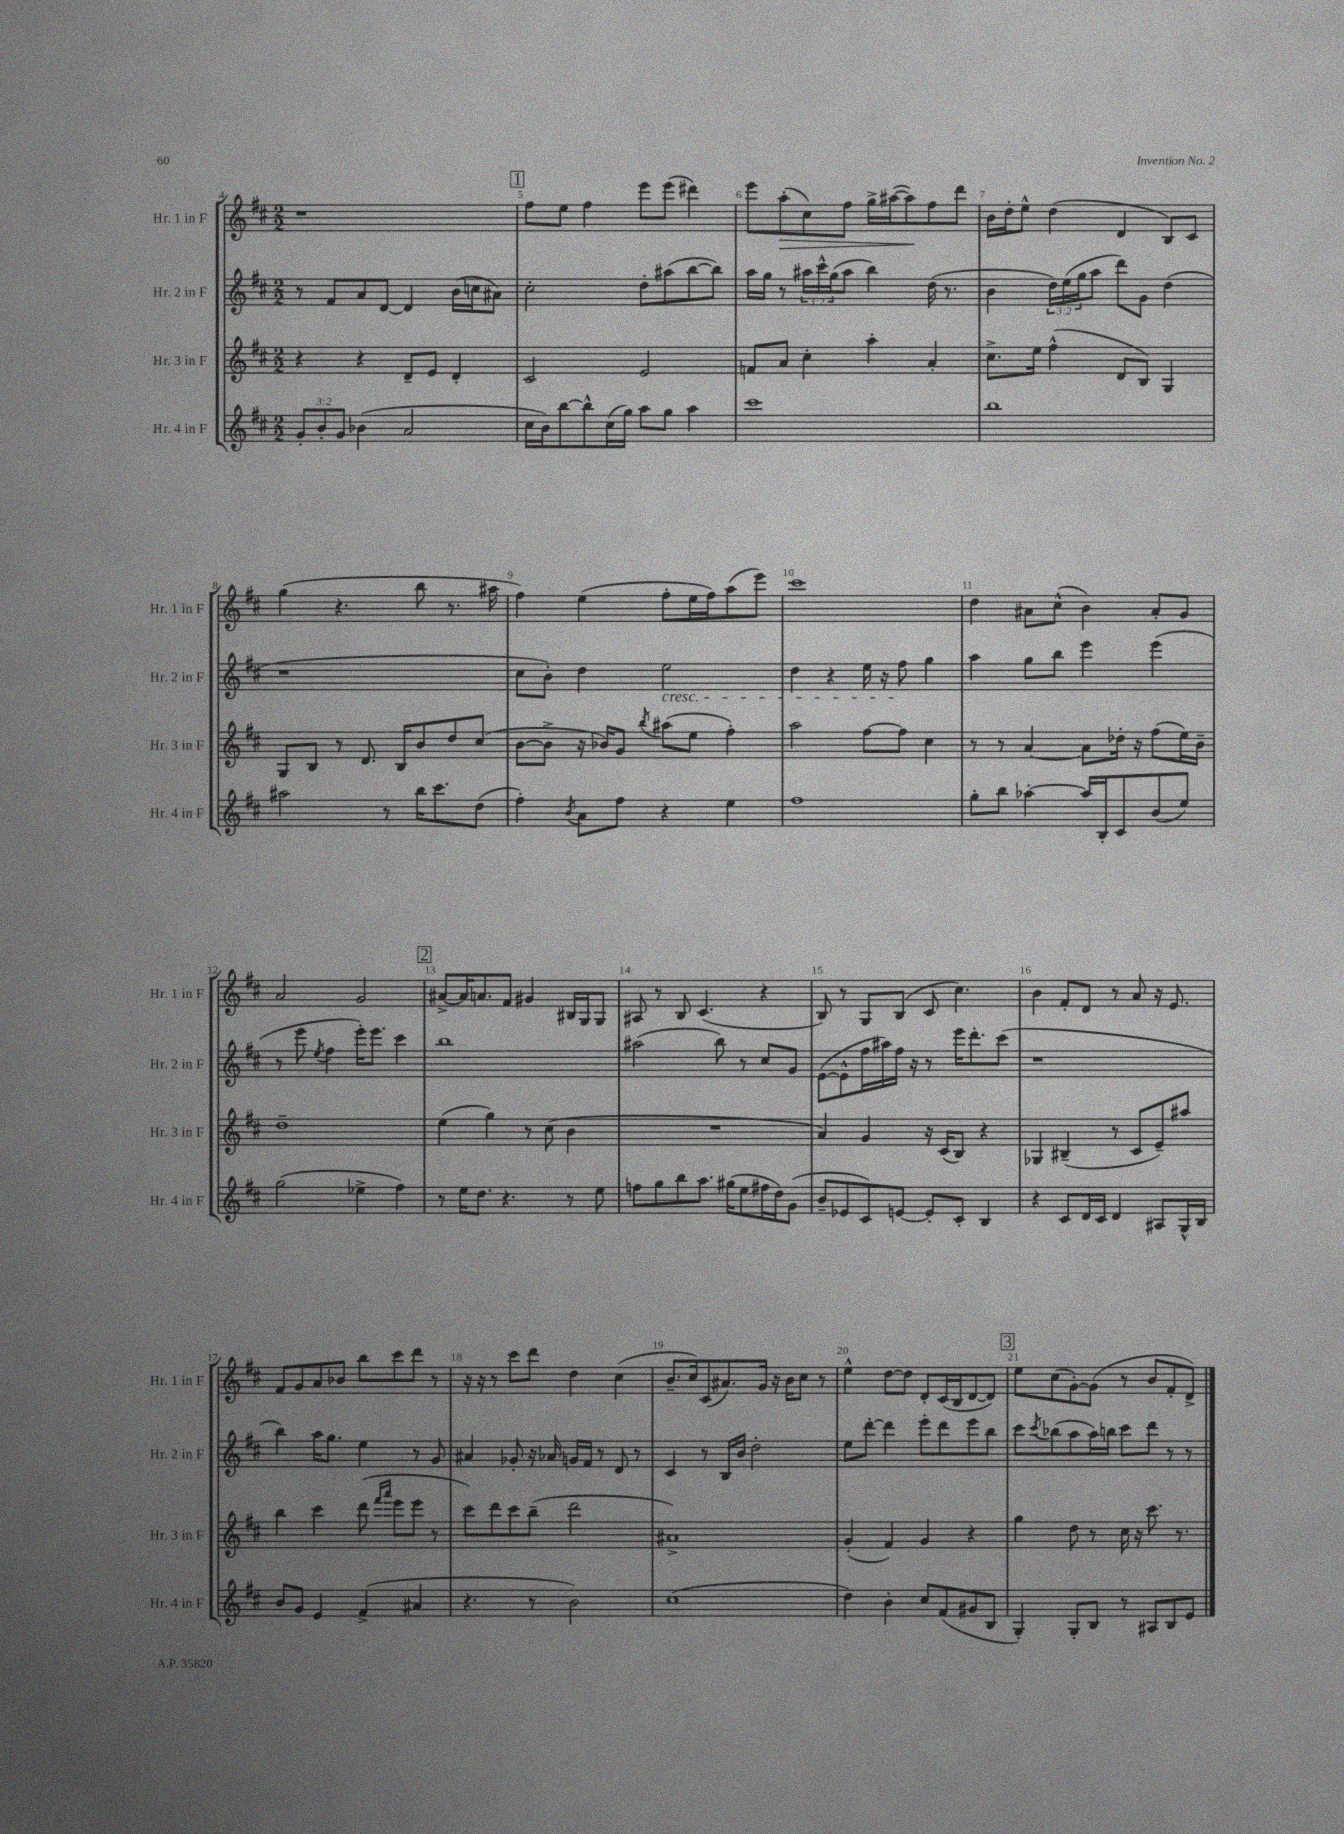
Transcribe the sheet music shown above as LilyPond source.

<<
\new StaffGroup <<
\new Staff = "s0" \with { instrumentName = "Hr. 1 in F" shortInstrumentName = "Hr. 1 in F" } {
    \clef treble \key d \major \numericTimeSignature \time 2/2
    r1 |
    \mark \markup { \box "1" } fis''8 e''8 fis''4 e'''8 e'''8( dis'''4) |
    e'''8 a''8-.\>( cis''8) fis''8 g''16-> ais''16~( ais''8\!) fis''8 d'''8 |
    b'16 d''16-. e''8-^ d''4( d'4 b8) cis'8 |
    g''4( r4. b''8 r8. ais''16 |
    fis''4) e''4( fis''8-. e''16 fis''16) a''8( e'''8) |
    cis'''1 |
    d''4 ais'8 cis''8-^( b'4) ais'8-. g'8 |
    a'2 g'2 |
    \mark \markup { \box "2" } ais'8~-> ais'16 a'8. fis'8 gis'4 bis16 g16 g8 |
    ais8 r8 b8 cis'4.( r4 |
    b8) r8 g8 b8( cis'8 cis''4.) |
    b'4 fis'8-. d'8 r8 a'8 r16 e'8. |
    fis'8 g'8 a'8 bes'8 b''8 cis'''8 d'''8 r8 |
    r16 r16 r8 cis'''8 d'''8 d''4 cis''4( |
    b'8.-- cis''16) cis'8( ais'8.) g'16 r16 b'16 cis''8 r8 |
    e''4-^ d''8~ d''8 d'8-. cis'16( b16 d'8~ d'8) |
    \mark \markup { \box "3" } e''8 cis''8( g'8~-.) g'8( r8 b'8 fis'8-. d'8->) \bar "|." |
}
\new Staff = "s1" \with { instrumentName = "Hr. 2 in F" shortInstrumentName = "Hr. 2 in F" } {
    \clef treble \key d \major \numericTimeSignature \time 2/2 \override Staff.TupletNumber.text = #tuplet-number::calc-fraction-text
    r8 fis'8 a'8 d'8~ d'4 b'16( c''16 ais'8) |
    \mark \markup { \box "1" } cis''2-. d''8-. ais''8( b''8~ b''8) |
    a''16 g''16 r8 \tuplet 3/2 { ais''16 cis'''16-^ g''16( } ais''8 b''4) d''16( r8. |
    b'4 \tuplet 3/2 { d''16) e''16( g''16 } a''8 d'''8) g'8 d''4( |
    r1 |
    cis''8 b'8-.) d''4 e''2\cresc |
    d''4 r4 e''16 r16 fis''8\! g''4 |
    a''4 g''8 b''8 e'''4 e'''4( |
    r8 e'''8 \acciaccatura { e''8 } fis''4 e'''16-.) e'''8. cis'''4 |
    \mark \markup { \box "2" } b''1 |
    ais''2( b''8) r8 cis''8 g'8 |
    e'8~( e'8-^ fis''16 ais''16) fis''16 r16 r8 e'''16 d'''8.-. cis'''8( |
    r1 |
    b''4) a''16 g''8. e''4 r8 g'8 |
    ais'4 ges'8-. r16 aes'16 g'16 fis'16 r8 d'8 r8 |
    cis'4 r8 b16 b'16 d''2-. |
    e''8 d'''8~-. d'''4 e'''8-. d'''8 e'''8 b''8 |
    \mark \markup { \box "3" } cis'''8 \acciaccatura { cis'''8 } bes''8( a''8 a''16) b''16 cis'''8 d'''8 r8 r8 \bar "|." |
}
\new Staff = "s2" \with { instrumentName = "Hr. 3 in F" shortInstrumentName = "Hr. 3 in F" } {
    \clef treble \key d \major \numericTimeSignature \time 2/2
    r4 r4 d'8-- e'8 d'4-. |
    \mark \markup { \box "1" } cis'2 e'2 |
    f'8 a'8 cis''4-. a''4-. a'4-. |
    cis''8.-> e''16 fis''4-^( d'8 b8) g4 |
    g8 b8 r8 d'8. b16 b'8 d''8 cis''8( |
    b'8~ b'8-> r16 bes'16) g'8 \acciaccatura { b''8 } ais''8( e''8 fis''4-.) |
    a''2 fis''8~ fis''8 cis''4 |
    r8 r8 a'4~ a'8 des''16-. r16 fis''8( e''16) b'16-- |
    d''1-- |
    \mark \markup { \box "2" } e''4( g''4) r8 cis''8( b'4 |
    R1 |
    a'4) g'4 r16 cis'16( b8) r4 |
    ges4 bis4--( r8 cis'8 e'8--) ais''8 |
    b''4 cis'''4 d'''8( \grace { fis'''16 a'''16 } e'''8 e'''8 r8 |
    cis'''8) d'''8 cis'''8 b''8--( d'''2 |
    ais'1->) |
    g'4-.( fis'4) g'4 r4 |
    \mark \markup { \box "3" } g''4 d''8 r8 cis''16 r16 cis'''8. r8. \bar "|." |
}
\new Staff = "s3" \with { instrumentName = "Hr. 4 in F" shortInstrumentName = "Hr. 4 in F" } {
    \clef treble \key d \major \numericTimeSignature \time 2/2 \override Staff.TupletNumber.text = #tuplet-number::calc-fraction-text
    \tuplet 3/2 { g'8-. b'8-. g'8 } bes'4( a'2 |
    \mark \markup { \box "1" } cis''16 b'16) b''8~ b''8-^ cis''16( g''16) a''8 g''8 a''4 |
    cis'''1 |
    b''1 |
    ais''2 r8 b''16 cis'''8. d''8( |
    fis''4-.) \acciaccatura { b'8 } a'8 fis''8 r4 e''4 |
    fis''1 |
    g''8-. b''8 aes''4~-. aes''16 b16-. cis'8 b'8( e''8) |
    g''2( ees''4-> fis''4) |
    \mark \markup { \box "2" } r8 e''16 d''8. r4. r8 e''8 |
    f''8 g''8 b''8 a''8. gis''16( e''8 fis''16 d''16) g'8( |
    b'8-- ees'8 cis'8) e'8~ e'8-. cis'8-. b4 |
    r4 cis'8 d'16 cis'16 d'4 ais8 g16-^ b16 |
    b'8 g'8 e'4 fis'4->( ais'4 |
    r4. r8 b'2) |
    cis''1( |
    d''4) b'4-. cis''8 fis'8( gis'8 b8 |
    \mark \markup { \box "3" } g4-.) g8-. b8 r8 ais8 b8 e'8 \bar "|." |
}
>>
>>
\layout { \context { \Score currentBarNumber = #4 \override BarNumber.break-visibility = ##(#f #t #t) barNumberVisibility = #all-bar-numbers-visible } }
